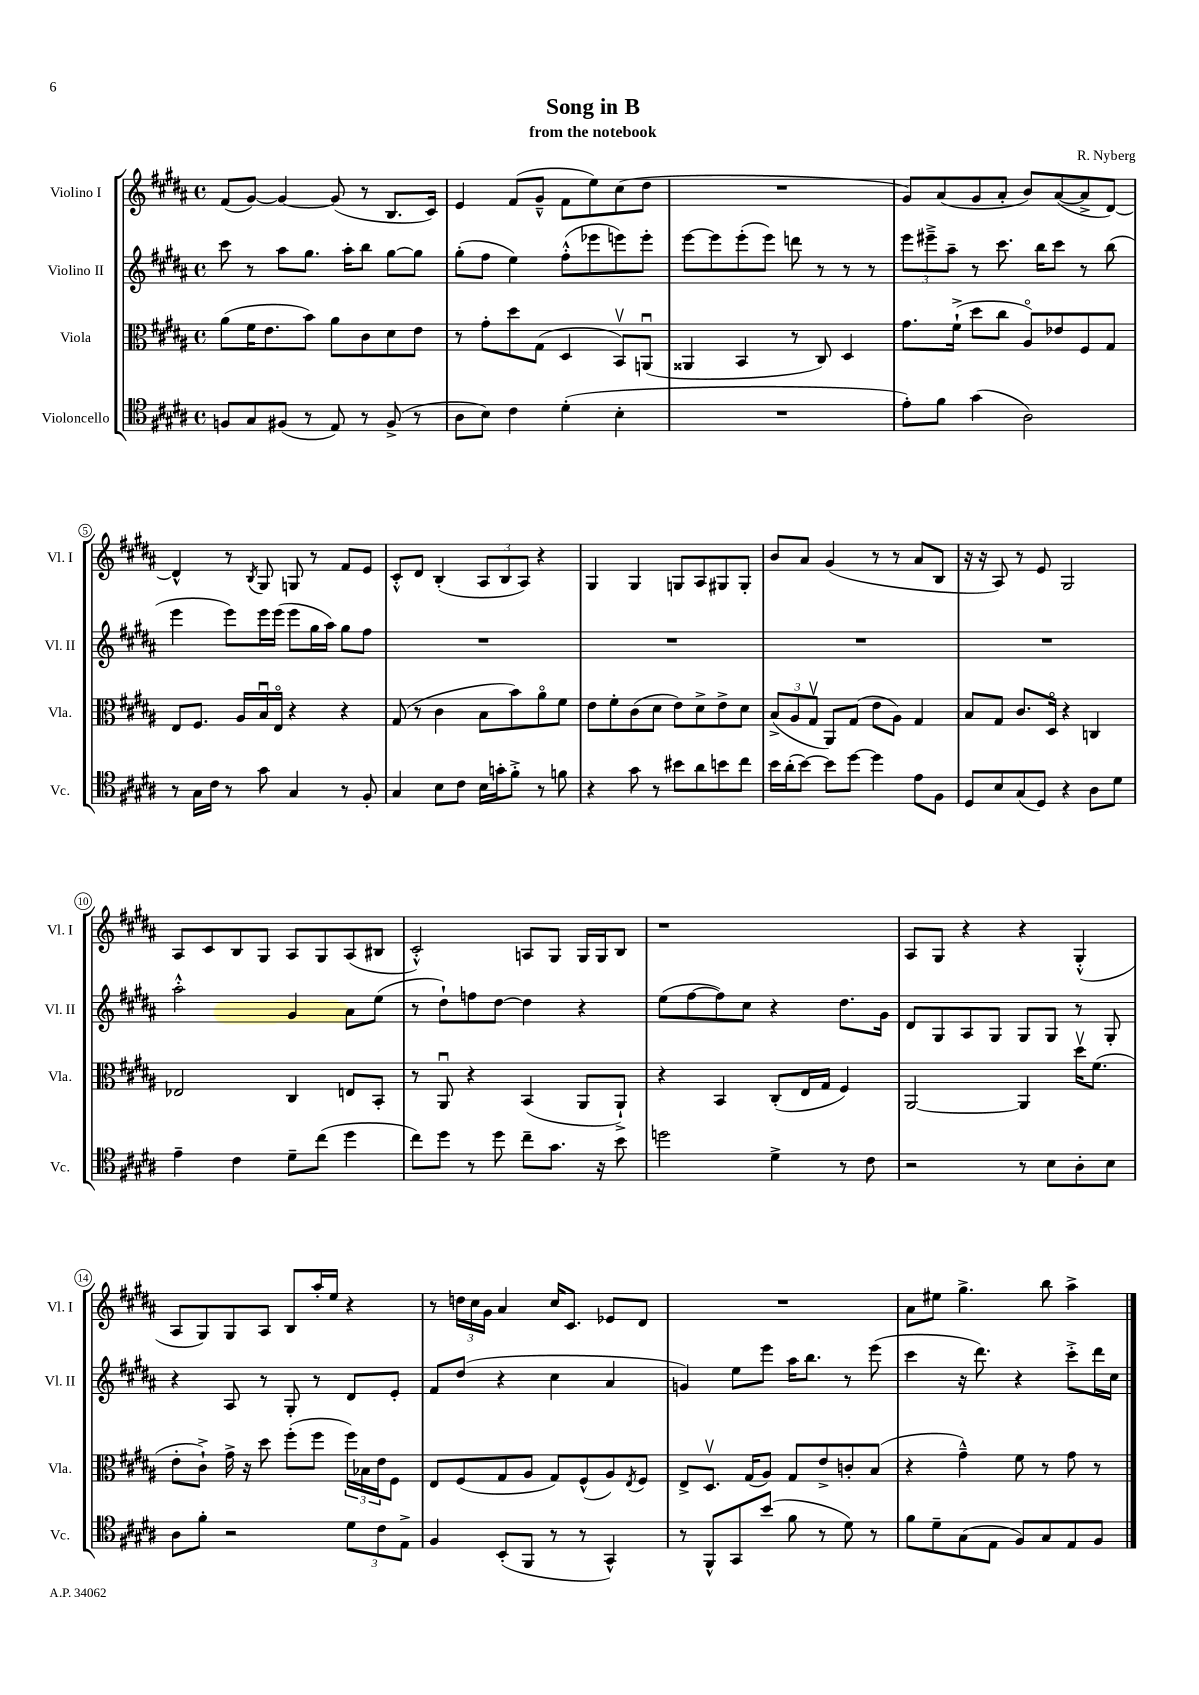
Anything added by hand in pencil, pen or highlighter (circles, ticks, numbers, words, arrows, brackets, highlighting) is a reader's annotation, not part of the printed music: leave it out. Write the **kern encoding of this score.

**kern	**kern	**kern	**kern
*staff4	*staff3	*staff2	*staff1
*clefC4	*clefC3	*clefG2	*clefG2
*k[f#c#g#d#a#]	*k[f#c#g#d#a#]	*k[f#c#g#d#a#]	*k[f#c#g#d#a#]
*M4/4	*M4/4	*M4/4	*M4/4
*met(c)	*met(c)	*met(c)	*met(c)
8F/L	(8a#\L	8ccc#\	(8f#/L
8G#/	16f#\K	8r	[8g#/J)
.	8.e\	.	.
(8F#/J	.	8aa#\L	4g#/_
8r	8b\J)	8.gg#\J	.
8E/)	8a#\L	.	(8g#/]
.	.	16aa#'\LK	.
8r	8c#\	8bb\J	8r
(8F#^/	8d#\	[8gg#\L	8.B/L
8r	8e\J	8gg#\]J	.
.	.	.	16c#/Jk)
=	=	=	=
8A#\L	8r	(8gg#'\L	4e/
8B\J)	8g#'\L	8ff#\J	.
4c#\	8dd#\	4ee\)	(8f#/L
.	(8G#\J	.	8g#~^^/J
(4d#'\	4D#/	(8ff#'^^\L	8f#\L
.	.	8eee-\	8ee\)
4B'\	8BBv/L)	8eee\)	(8cc#\
.	(8AAu/J	8eee'\J	8dd#\J
=	=	=	=
1r	4AA##/	[8eee\L	1r
.	.	8eee\]	.
.	4BB/	(8eee'\	.
.	.	8eee\J)	.
.	8r	8ddd\	.
.	8C#/)	8r	.
.	4D#/	8r	.
.	.	8r	.
=	=	=	=
8e'\L)	8.g#\L	12eee\L	8g#/L)
.	.	12eee#~^\	.
8f#\J	.	.	(8a#/
.	.	12aa#~\J	.
.	(16f#`^\Jk	.	.
(4g#\	8dd#\L	8r	8g#/
.	8cc#\J	8.ccc#\	8a#'/J
2A#\)	8A#o/L)	.	8b/L)
.	.	16bb\LK	.
.	8e-/	8ccc#\J	([8a#/
.	8F#/	8r	8a#^/]
.	8G#/J	(8bb\	[8d#/J)
=	=	=	=
8r	8E/L	4eee\	4d#^^/]
16G#\LL	8.F#/J	.	.
16c#\JJ	.	.	.
8r	.	8eee\L)	8r
.	16A#/LL	.	.
.	.	.	8qB/
8g#\	16Bu/	16eee\L	8G#/
.	16Eo/JJ	(16eee\JJ	.
4G#/	4r	8eee\L	8G/
.	.	16gg#\L	8r
.	.	16aa#\JJ)	.
8r	4r	8gg#\L	8f#/L
8F#'/	.	8ff#\J	8e/J
=	=	=	=
4G#/	(8G#/	1r	8c#'^^/L
.	8r	.	8d#/J
8B\L	4c#\	.	(4B'/
8c#\J	.	.	.
16B\LL	8B\L	.	12A#/L
16g'\J	.	.	.
.	.	.	12B/
8f#'^\J	8b\)	.	.
.	.	.	12A#/J)
8r	8a#o\	.	4r
8f\	8f#\J	.	.
=	=	=	=
4r	8e\L	1r	4G#/
.	8f#'\	.	.
8g#\	(8c#\	.	4G#/
8r	8d#\J	.	.
8b#\L	8e\L)	.	8G/L
8a#\	8d#^\	.	8A#/
8b\	8e^\	.	8G#/
8cc#\J	8d#\J	.	8G#'/J
=	=	=	=
16b\LL	(12B^/L	1r	8b/L
(16a#'\J	.	.	.
.	12A#/	.	.
[8b\J)	.	.	8a#/J
.	12G#v/J	.	.
8b\]L	8AA#/L)	.	(4g#/
[8dd#\J	(8G#/J	.	.
4dd#\]	8e\L	.	8r
.	8A#\J)	.	8r
8e\L	4G#/	.	8a#/L
8F#\J	.	.	8B/J
=	=	=	=
8D#/L	8B/L	1r	16r
.	.	.	16r
8B/	8G#/J	.	8A#/)
(8G#/	8.c#/L	.	8r
8D#/J)	.	.	8e/
.	16D#o/Jk	.	.
4r	4r	.	2G#/
8A#\L	4C/	.	.
8d#\J	.	.	.
=	=	=	=
4e~\	2E-/	2aa#'^^\	8A#/L
.	.	.	8c#/
4c#\	.	.	8B/
.	.	.	8G#/J
8d#~\L	4C#/	4g#/	8A#/L
(8cc#\J	.	.	8G#/
4dd#\	8E/L	8a#\L	(8A#/
.	8BB'/J	(8ee\J	8B#/J
=	=	=	=
8cc#\L)	8r	8r	2c#'^^/)
8dd#\J	8AA#u/	8dd#`\L)	.
8r	4r	8ff\	.
8dd#\	.	[8dd#\J	.
8cc#~\L	(4BB/	4dd#\]	8A/L
8.g#\J	.	.	8G#/J
.	8AA#/L	4r	16G#/LL
16r	.	.	16G#/J
8b\	8AA#`^/J)	.	8B/J
=	=	=	=
2dd\	4r	(8ee\L	1r
.	.	[8ff#\	.
.	4BB/	8ff#\])	.
.	.	8cc#\J	.
4d#^\	(8C#'/L	4r	.
.	16E/L	.	.
.	16G#/JJ	.	.
8r	4F#/)	8.dd#\L	.
8c#\	.	.	.
.	.	16g#\Jk	.
=	=	=	=
2r	[2AA#/	8d#/L	8A#/L
.	.	8G#/	8G#/J
.	.	8A#/	4r
.	.	8G#/J	.
8r	4AA#/]	8G#/L	4r
8B\L	.	8G#/J	.
8A#'\	16dd#v\LK	8r	(4G#'^^/
.	(8.f#\J	.	.
8B\J	.	8G#'/	.
=	=	=	=
8A#\L	8e'\L	4r	8A#/L
8f#'\J	8c#`^\J)	.	8G#/)
2r	16g#^\	8A#/	8G#/
.	16r	.	.
.	8dd#\	8r	8A#/J
.	(8ff#'\L	8G#'/	8B/L
.	8ff#\J	8r	16aa#'/L
.	.	.	16ee/JJ
12d#\L	24ff#\LL)	8d#/L	4r
.	24B-\	.	.
12c#\	24e\J	.	.
.	8F#\J	8e'/J	.
12E^\J	.	.	.
=	=	=	=
4F#/	8E/L	8f#/L	8r
.	(8F#/	(8dd#/J	24dd\LL
.	.	.	24cc#\
.	.	.	24g#\JJ
(8BB'/L	8G#/	4r	4a#/
8FF#/J	8A#/J	.	.
8r	8G#/L)	4cc#\	16cc#/LK
.	.	.	8.c#/J
8r	(8F#^^/	.	.
4GG#^^/)	8A#/)	4a#/	8e-/L
.	8qE/	.	.
.	8F#/J	.	8d#/J
=	=	=	=
8r	8E^/L	4g/)	1r
8FF#^^/L	8.D#v/J	.	.
8GG#/	.	8ee\L	.
.	(16G#/LK	.	.
(8b/J	8A#/J)	8eee\J	.
8f#\	8G#/L	16aa#\LK	.
.	.	8.bb\J	.
8r	8e^/	.	.
8d#\)	8c'/	8r	.
8r	(8B/J	(8eee\	.
=	=	=	=
8f#\L	4r	4ccc#\	8a#\L
8d#~\	.	.	8ee#\J
(8G#\	4g#~^^\)	16r	4.gg#^\
.	.	8.ddd#\)	.
8E\J	.	.	.
8F#/L)	8f#\	4r	.
8G#/	8r	.	8bb\
8E/	8g#\	8ccc#'^\L	4aa#^\
8F#/J	8r	16ddd#\L	.
.	.	16cc#\JJ	.
==	==	==	==
*-	*-	*-	*-
